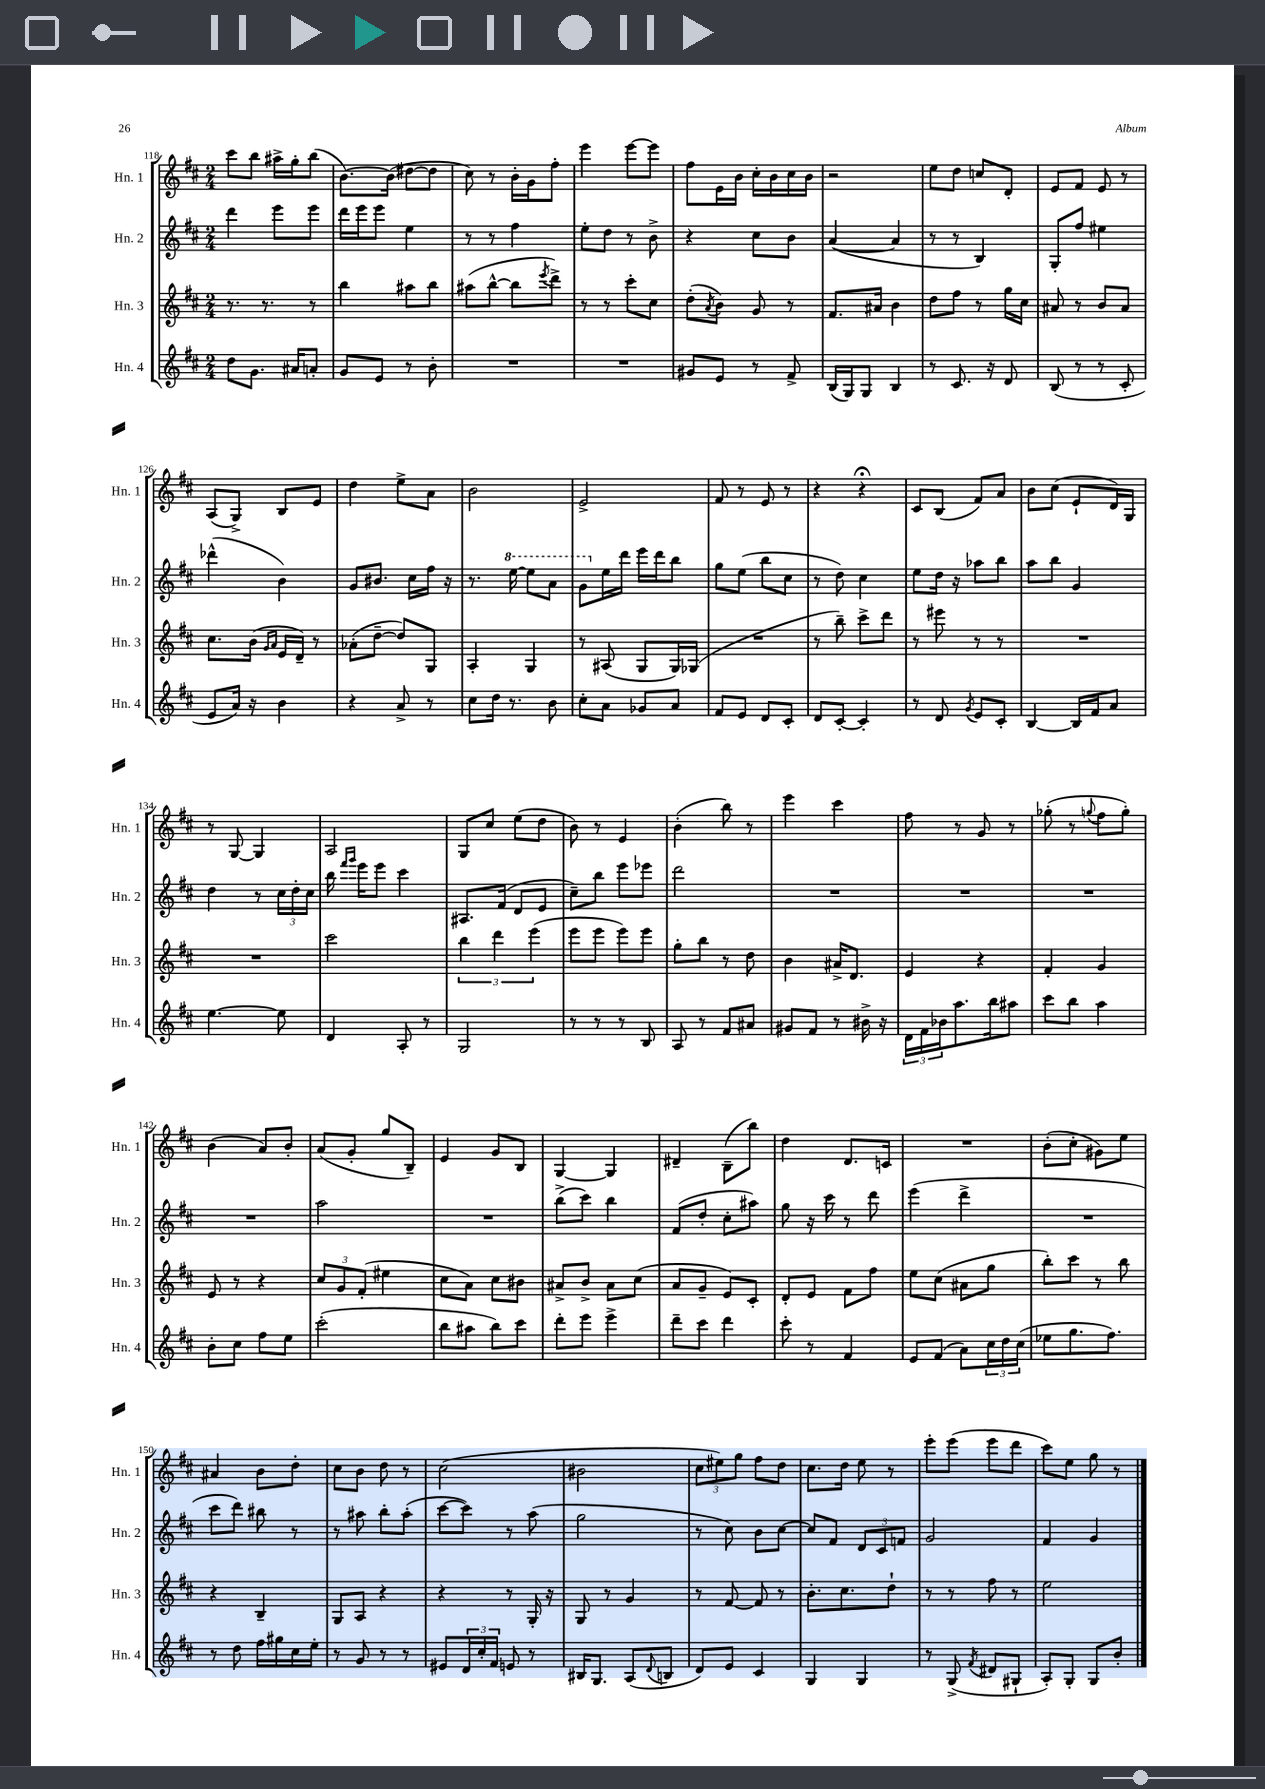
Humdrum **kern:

**kern	**kern	**kern	**kern
*part4	*part3	*part2	*part1
*staff4	*staff3	*staff2	*staff1
*I"Hn. 4	*I"Hn. 3	*I"Hn. 2	*I"Hn. 1
*I'Hn. 4	*I'Hn. 3	*I'Hn. 2	*I'Hn. 1
*clefG2	*clefG2	*clefG2	*clefG2
*k[f#c#]	*k[f#c#]	*k[f#c#]	*k[f#c#]
*M2/4	*M2/4	*M2/4	*M2/4
=118	=118	=118	=118
8dd\L	8.r	4ddd\	8ccc#\L
8.g\J	.	.	8bb\J
.	8.r	.	.
.	.	8eee\L	16aa#X^\LL
16a#X/KL	.	.	16gg'\J
8an'/J	8r	8eee\J	(8bb\J
=119	=119	=119	=119
8g/L	4bb\	16ddd\LL	[8.b\L)
.	.	16eee\J	.
8e/J	.	8eee\J	.
.	.	.	(16b\Jk]
8r	8aa#X\L	4ee\	[8dd#X\L
8b'\	8bb\J	.	8dd#\J]
=120	=120	=120	=120
2r	(8aa#X\L	8r	8cc#\)
.	[8bb^^\J	8r	8r
.	8bb\L]	4ff#\	16b'\LL
.	.	.	16g\J
.	8qeee/	.	.
.	8ddd^\J)	.	8ff#'\J
=121	=121	=121	=121
2r	8r	8ee'\L	4eee\
.	8r	8dd\J	.
.	8ccc#'\L	8r	[8eee\L
.	8cc#\J	8b^\	8eee\J]
=122	=122	=122	=122
8g#X/L	(8dd'\L	4r	8ff#\L
.	8qa/	.	.
8e/J	8b\J)	.	16e\L
.	.	.	16b\JJ
8r	8g/	8cc#\L	16cc#'\LL
.	.	.	16b\
8f#^/	8r	8b\J	16cc#\
.	.	.	16b\JJ
=123	=123	=123	=123
(16B/LL	8.f#/L	([4a/	2r
16G/J)	.	.	.
8G/J	.	.	.
.	16a#X/Jk	.	.
4B/	4b\	4a/]	.
=124	=124	=124	=124
8r	8dd\L	8r	8ee\L
8.c#/	8ff#\J	8r	8dd\J
.	8r	4B/)	8ccn/L
16r	.	.	.
8d/	16gg\LL	.	8d'/J
.	16cc#\JJ	.	.
=125	=125	=125	=125
(8B/	8a#X/	8G'/L	8e/L
8r	8r	8ff#/J	8f#/J
8r	8b/L	4ee#X\	8e/
8c#'/	8a#/J	.	8r
!!LO:LB:g=z
=126	=126	=126	=126
8e/L	8.cc#\L	(4ddd-X^^\	(8A/L
16a/Jk)	.	.	8G^/J)
16r	(16b\Jk	.	.
.	16qqg/LL	.	.
.	16qqa/JJ	.	.
4b\	16e/LL	4b\)	8B/L
.	16d~/JJ)	.	.
.	8r	.	8e/J
=127	=127	=127	=127
4r	(8a-X'\L	8g/L	4dd\
.	[8dd~\J	8.b#X/J	.
8a^/	8dd/L])	.	8ee^\L
.	.	16cc#\LL	.
8r	8G/J	16ff#\JJ	8a\J
.	.	16r	.
=128	=128	=128	=128
8cc#\L	4A'/	8.r	2b\
16dd\Jk	.	.	.
*	*	*8va	*
8.r	.	[16eee\	.
.	4G/	8eee\L]	.
8b\	.	8aa\J	.
=129	=129	=129	=129
8cc#'\L	8r	8gg\L	2e^/
*	*	*X8va	*
8a\J	(8A#X/	16ee\L	.
.	.	16ddd\JJ	.
8g-X/L	8G/L	16eee\LL	.
.	.	16ddd\J	.
8a/J	16G/L)	8bb\J	.
.	(16G-X/JJ	.	.
=130	=130	=130	=130
8f#/L	2r	8gg\L	8f#/
8e/J	.	(8ee\J	8r
8d/L	.	8bb\L	8e/
8c#'/J	.	8cc#\J	8r
=131	=131	=131	=131
8d/L	8r	8r	4r
[8c#'/J	8bb~\)	8dd\)	.
4c#'/]	8ccc#^\L	4cc#\	4r;<
.	8ddd\J	.	.
=132	=132	=132	=132
8r	8r	8ee\L	8c#/L
8d/	8eee#X\	16dd\Jk	(8B/J
.	.	16r	.
8qg/	.	.	.
8e/L	8r	8aa-X\L	8f#/L)
8c#'/J	8r	8bb\J	8a/J
=133	=133	=133	=133
[4B/	2r	8aa\L	8b\L
.	.	8bb\J	(8cc#\J
16B/LL]	.	4g/	8e`/L
16f#/J	.	.	.
8a/J	.	.	16d/L)
.	.	.	16G/JJ
!!LO:LB:g=z
=134	=134	=134	=134
[4.ee\	2r	4dd\	8r
.	.	.	[8G/
.	.	8r	4G/]
8ee\]	.	24cc#\LL	.
.	.	24dd'\	.
.	.	24cc#\JJ	.
=135	=135	=135	=135
4d/	2ccc#\	16bb\	2A/
.	.	16qqfff#/LL	.
.	.	16qqggg/JJ	.
.	.	16eee\KL	.
.	.	8eee\J	.
8A'/	.	4ccc#\	.
8r	.	.	.
=136	=136	=136	=136
2G/	6bb\	8.A#X/L	8G/L
.	.	.	8cc#/J
.	6ddd\	.	.
.	.	(16f#/Jk	.
.	.	8d/L	(8ee\L
.	(6eee\	.	.
.	.	8e/J	8dd\J
=137	=137	=137	=137
8r	8eee\L	8cc#~\L)	8b\)
8r	8eee\J	8bb\J	8r
8r	8eee\L)	8eee\L	4e/
8B/	8eee\J	8eee-X\J	.
=138	=138	=138	=138
8A/	8gg'\L	2ddd\	(4b'\
8r	8bb\J	.	.
8f#/L	8r	.	8bb\)
8a#X/J	8dd\	.	8r
=139	=139	=139	=139
8g#X/L	4b\	2r	4eee\
8f#/J	.	.	.
8r	16a#X^/KL	.	4ccc#\
.	8.d/J	.	.
16b#X^\	.	.	.
16r	.	.	.
=140	=140	=140	=140
24d\LL	4e/	2r	8ff#\
24f#\	.	.	.
24b-X\J	.	.	.
8.aa\	.	.	8r
.	4r	.	8g/
16bb\k	.	.	.
8aa#X\J	.	.	8r
=141	=141	=141	=141
8ccc#\L	4f#'/	2r	(8gg-X'\
8bb\J	.	.	8r
.	.	.	8qqggn/
4aa\	4g/	.	8ff#\L
.	.	.	8gg'\J)
!!LO:LB:g=z
=142	=142	=142	=142
8b'\L	8e/	2r	(4b\
8cc#\J	8r	.	.
8ff#\L	4r	.	8a/L)
8ee\J	.	.	8b'/J
=143	=143	=143	=143
(2ccc#'\	12cc#/L	2aa\	(8a/L
.	12g/	.	.
.	.	.	8g'/J
.	(12f#'/J	.	.
.	4ee#X\	.	8gg/L
.	.	.	8B~/J)
=144	=144	=144	=144
8bb\L	8cc#\L	2r	4e/
8aa#X\J	8a\J)	.	.
8bb\L)	8cc#\L	.	8g/L
8ccc#\J	8b#X\J	.	8B/J
=145	=145	=145	=145
8ddd'\L	8a#X^/L	(8bb^\L	[4G/
8eee\J	8b^/J	8ccc#\J)	.
4eee^\	8a#\L	4bb\	4G/]
.	(8cc#\J	.	.
=146	=146	=146	=146
8ddd~\L	8a/L	(8f#/L	4d#X~/
8ccc#\J	8g~/J	8dd'/J	.
4ddd\	8e/L)	8cc#'\L	(8B~\L
.	8c#'/J	8aa#X\J)	8bb\J)
=147	=147	=147	=147
8ccc#'\	8d'/L	8gg\	4dd\
8r	8e/J	16r	.
.	.	16ccc#\	.
4f#/	8f#\L	8r	8.d/L
.	8ff#\J	8ddd\	.
.	.	.	16cn/Jk
=148	=148	=148	=148
8e/L	8ee\L	(4eee\	2r
(8f#/J	(8cc#\J	.	.
8a\L)	8a#X\L	4ddd^\	.
24cc#\L	8gg\J	.	.
24dd\	.	.	.
(24cc#\JJ	.	.	.
=149	=149	=149	=149
8ee-X\L	8bb'\L)	2r	(8b'\L
8.gg\	8ccc#\J	.	8cc#'\J
.	8r	.	8g#X\L)
8.ff#\J)	.	.	.
.	8bb\	.	8ee\J
!!LO:LB:g=z
=150	=150	=150	=150
8r	4r	8ccc#\L	4a#X/
8dd\	.	8ddd\J)	.
16ff#\LL	4B~/	8bb#X\	8b\L
16gg#X\	.	.	.
16cc#\	.	8r	8dd'\J
16ee'\JJ	.	.	.
=151	=151	=151	=151
8r	8G/L	8r	8cc#\L
8g/	8A/J	8aa#X\	8b\J
8r	4r	8bb'\L	8dd\
8r	.	(8aa#'\J	8r
=152	=152	=152	=152
8e#X/L	4r	[8ccc#\L	(2cc#\
24d/L	.	8ccc#\J])	.
24cc#'/	.	.	.
24f#/JJ	.	.	.
8en/	8r	8r	.
8r	16G'/	(8aa\	.
.	16r	.	.
=153	=153	=153	=153
16B#X/KL	8G/	2gg\	2b#X\
8.G/J	.	.	.
.	8r	.	.
(8A/L	4g/	.	.
8qqd/	.	.	.
8Bn/J	.	.	.
=154	=154	=154	=154
8d/L)	8r	8r	12cc#\L
.	.	.	12ee#X\)
8e/J	[8f#/	8cc#\)	.
.	.	.	12gg\J
4c#/	8f#/]	8b\L	8ff#\L
.	8r	[8cc#\J	8dd\J
=155	=155	=155	=155
4G/	8.b'\L	8cc#/L]	8.cc#\L
.	.	8f#/J	.
.	8.cc#\	.	16dd\Jk
4G/	.	12d/L	8ee\
.	.	12c#/	.
.	8dd`\J	.	8r
.	.	12fn/J	.
=156	=156	=156	=156
8r	8r	2g/	8eee'\L
(8G^/	8r	.	(8eee\J
8qf#/	.	.	.
8d#X/L	8ff#\	.	8eee\L
8G#X`/J	8r	.	8ddd\J
=157	=157	=157	=157
8A'/L)	2ee\	4f#/	8ccc#\L)
8G'/J	.	.	8ee\J
8G/L	.	4g/	8gg\
8b'/J	.	.	8r
==	==	==	==
*-	*-	*-	*-
